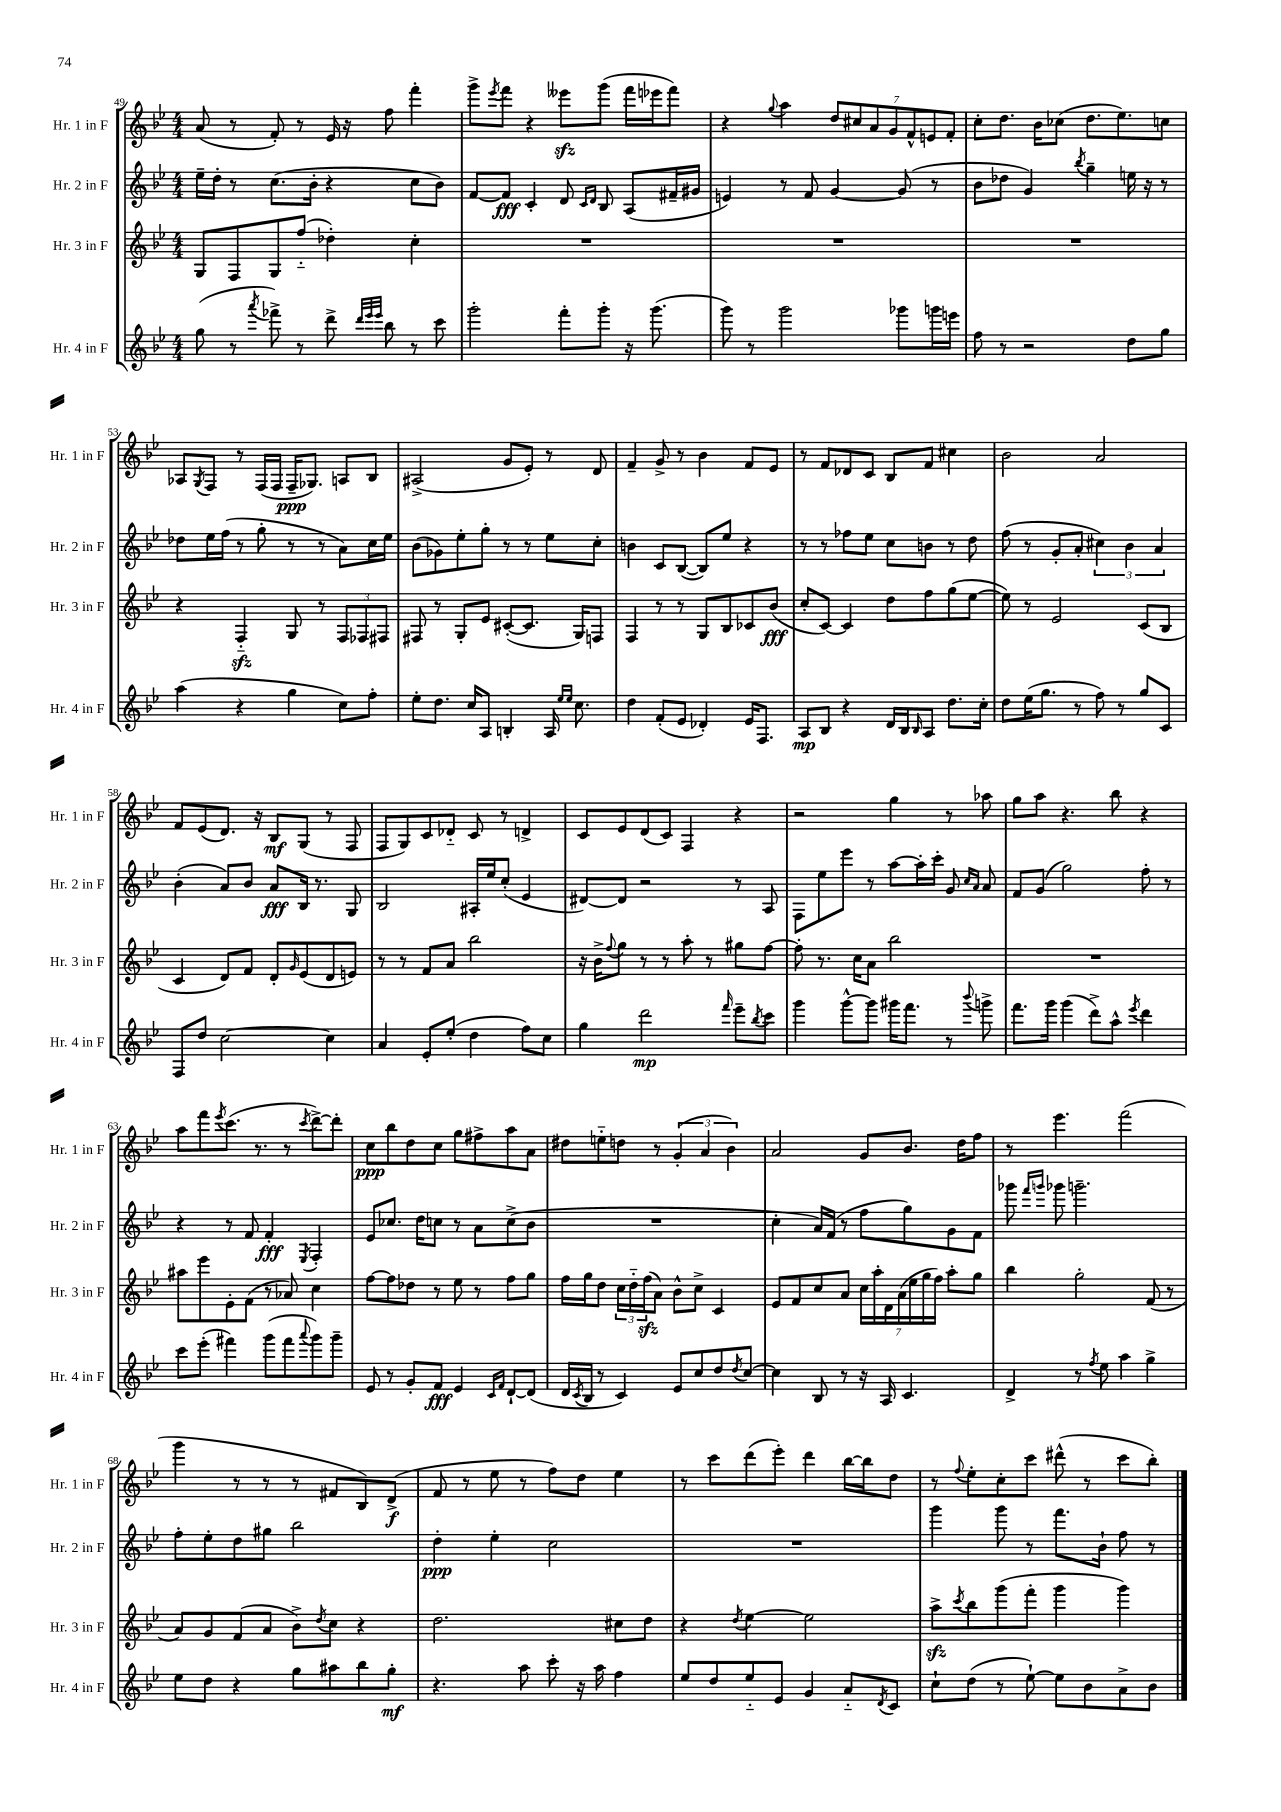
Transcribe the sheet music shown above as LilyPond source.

<<
\new StaffGroup <<
\new Staff = "s0" \with { instrumentName = "Hr. 1 in F" shortInstrumentName = "Hr. 1 in F" } {
    \clef treble \key bes \major \numericTimeSignature \time 4/4
    a'8( r8 f'8-.) r8 ees'16 r16 f''8 f'''4-. |
    g'''8-> \acciaccatura { ees'''8 } f'''8 r4 eeses'''8\sfz g'''8( f'''16 ees'''16 f'''8) |
    r4 \appoggiatura { g''8 } a''4 \tuplet 7/4 { d''8 cis''8 a'8 g'8 f'8-^ e'8 f'8-. } |
    c''8-. d''8. bes'16 ces''8( d''8. ees''8.) c''8 |
    aes8 \acciaccatura { g8 } f8 r8 f16( f16 f16--\ppp ges8.) a8 bes8 |
    ais2->( g'8 ees'8-.) r8 d'8 |
    f'4-- g'8-> r8 bes'4 f'8 ees'8 |
    r8 f'8 des'8 c'8 bes8 f'8 cis''4 |
    bes'2 a'2 |
    f'8 ees'8( d'8.) r16 bes8\mf g8( r8 f8 |
    f8 g8) c'8 des'8-_ c'8 r8 d'4-> |
    c'8 ees'8 d'8( c'8) f4 r4 |
    r2 g''4 r8 aes''8 |
    g''8 a''8 r4. bes''8 r4 |
    a''8 f'''8 \acciaccatura { ees'''8 } c'''8.( r8. r8 \acciaccatura { c'''8 } d'''8~->) d'''8-. |
    c''8\ppp bes''8 d''8 c''8 g''8 fis''8-> a''8 a'8 |
    dis''8 e''8-_ d''8 r8 \tuplet 3/2 { g'4-.( a'4 bes'4) } |
    a'2 g'8 bes'8. d''16 f''8 |
    r8 ees'''4. f'''2( |
    g'''4 r8 r8 r8 fis'8 bes8) d'8->\f( |
    f'8 r8 ees''8 r8 f''8) d''8 ees''4 |
    r8 c'''8 d'''8( ees'''8-.) d'''4 bes''16~ bes''16 d''8 |
    r8 \appoggiatura { f''8 } ees''8-. c''8-. c'''8 dis'''8-^( r8 c'''8 bes''8-.) \bar "|." |
}
\new Staff = "s1" \with { instrumentName = "Hr. 2 in F" shortInstrumentName = "Hr. 2 in F" } {
    \clef treble \key bes \major \numericTimeSignature \time 4/4
    ees''16-- d''16-. r8 c''8.( bes'16-. r4 c''8 bes'8) |
    f'8~ f'8\fff c'4-. d'8 \grace { c'16 d'16 } bes8 a8( fis'16-- gis'16 |
    e'4) r8 f'8 g'4~ g'8( r8 |
    bes'8 des''8 g'4) \acciaccatura { bes''8 } g''4-- e''16 r16 r8 |
    des''8 ees''16 f''16( r8 g''8-. r8 r8 a'8) c''16 ees''16 |
    bes'8( ges'8) ees''8-. g''8-. r8 r8 ees''8 c''8-. |
    b'4 c'8 bes8~( bes8) ees''8 r4 |
    r8 r8 fes''8 ees''8 c''8 b'8 r8 d''8 |
    f''8( r8 g'8-. a'8-. \tuplet 3/2 { cis''4) bes'4 a'4 } |
    bes'4-.( a'8) bes'8 a'8\fff bes16 r8. g8 |
    bes2 ais16-. ees''16 c''8-.( ees'4 |
    dis'8~) dis'8 r2 r8 a8 |
    f8 ees''8 ees'''8 r8 a''8~ a''16-. c'''16-. g'8 \grace { c''16 a'16 } a'8 |
    f'8 g'8( g''2) f''8-. r8 |
    r4 r8 f'8 f'4-.\fff \acciaccatura { ees8 } f4-. |
    ees'8 ces''8. d''16 c''8 r8 a'8 c''8->( bes'8 |
    R1 |
    c''4-. a'16) f'16( r8 f''8 g''8) g'8 f'8 |
    ges'''8 \grace { f'''16 g'''16 } ges'''8 g'''2.-- |
    f''8-. ees''8-. d''8 gis''8 bes''2 |
    d''4-.\ppp ees''4-. c''2 |
    R1 |
    g'''4 g'''8 r8 f'''8. bes'16-! f''8 r8 \bar "|." |
}
\new Staff = "s2" \with { instrumentName = "Hr. 3 in F" shortInstrumentName = "Hr. 3 in F" } {
    \clef treble \key bes \major \numericTimeSignature \time 4/4
    g8 f8 g8 f''8-_( des''4-.) c''4-. |
    R1 |
    R1 |
    R1 |
    r4 f4-_\sfz g8 r8 \tuplet 3/2 { f8 fes8 fis8 } |
    fis8 r8 g8-. ees'8 cis'8~-.( cis'8. g16) f8 |
    f4 r8 r8 g8 bes8 ces'8 bes'8\fff( |
    c''8-. c'8~) c'4 d''8 f''8 g''8( ees''8~ |
    ees''8) r8 ees'2 c'8( bes8 |
    c'4 d'8) f'8 d'8-. \grace { g'16 } ees'8( d'8 e'8) |
    r8 r8 f'8 a'8 bes''2 |
    r16 bes'16-> \appoggiatura { f''8 } g''8 r8 r8 a''8-. r8 gis''8 f''8~ |
    f''8-. r8. c''16 a'8 bes''2 |
    R1 |
    ais''8 ees'''8 ees'8-. f'8( r8 aes'8) c''4 |
    f''8~ f''8 des''8 r8 ees''8 r8 f''8 g''8 |
    f''16 g''16 d''8 \tuplet 3/2 { c''16 d''16-_ f''16\sfz( } a'8) bes'8-^ c''8-> c'4 |
    ees'8 f'8 c''8 a'8 \tuplet 7/4 { c''16 a''16-. d'16 a'16( ees''16 g''16 f''16) } a''8-. g''8 |
    bes''4 g''2-. f'8( r8 |
    a'8) g'8 f'8( a'8 bes'8->) \acciaccatura { d''8 } c''8 r4 |
    d''2. cis''8 d''8 |
    r4 \acciaccatura { d''8 } ees''4~ ees''2 |
    a''8->\sfz \acciaccatura { c'''8 } bes''8 g'''8( f'''8-. g'''4 g'''4) \bar "|." |
}
\new Staff = "s3" \with { instrumentName = "Hr. 4 in F" shortInstrumentName = "Hr. 4 in F" } {
    \clef treble \key bes \major \numericTimeSignature \time 4/4
    g''8( r8 \acciaccatura { a'''8 } fes'''8->) r8 d'''8-> \grace { d'''32 ees'''32 ees'''32 } bes''8 r8 c'''8 |
    g'''2-. f'''8-. g'''8-. r16 g'''8.( |
    g'''8) r8 g'''2 ges'''8 g'''16 e'''16 |
    f''8 r8 r2 d''8 g''8 |
    a''4( r4 g''4 c''8) f''8-. |
    ees''8-. d''8. c''16 a8 b4-. a16 \grace { ees''16 ees''16 } c''8. |
    d''4 f'8-.( ees'8 des'4-.) ees'16 f8. |
    a8\mp bes8 r4 d'16 bes16 \grace { bes16 } a8 d''8. c''16-. |
    d''8 ees''16( g''8. r8 f''8) r8 g''8 c'8 |
    f8 d''8 c''2~ c''4 |
    a'4 ees'8-. ees''8-.( d''4 f''8) c''8 |
    g''4 d'''2\mp \grace { f'''16 } ees'''8-- \acciaccatura { bes''8 } c'''8 |
    g'''4 g'''8~-^ g'''8 gis'''16 f'''8. r8 \appoggiatura { bes'''8 } g'''8-> |
    f'''8. g'''16 g'''4( d'''8->) a''8-^ \acciaccatura { ees'''8 } d'''4 |
    c'''8 ees'''8-.( fis'''4) g'''8( fis'''8 \appoggiatura { a'''8 } g'''8) g'''8-- |
    ees'8 r8 g'8-. f'8\fff ees'4 \grace { c'16 f'16 } d'8~-! d'8( |
    d'16 \acciaccatura { c'8 } bes16 r8 c'4) ees'8 c''8 d''8 \acciaccatura { d''8 } c''8~ |
    c''4 bes8 r8 r16 a16 c'4. |
    d'4-> r8 \acciaccatura { f''8 } ees''8 a''4 g''4-> |
    ees''8 d''8 r4 g''8 ais''8 bes''8 g''8-.\mf |
    r4. a''8 c'''8-. r16 a''16 f''4 |
    ees''8 d''8 ees''8-_ ees'8 g'4 a'8-_ \acciaccatura { d'8 } c'8 |
    c''8-! d''8( r8 ees''8~-!) ees''8 bes'8 a'8-> bes'8 \bar "|." |
}
>>
>>
\layout { \context { \Score currentBarNumber = #49 } }
